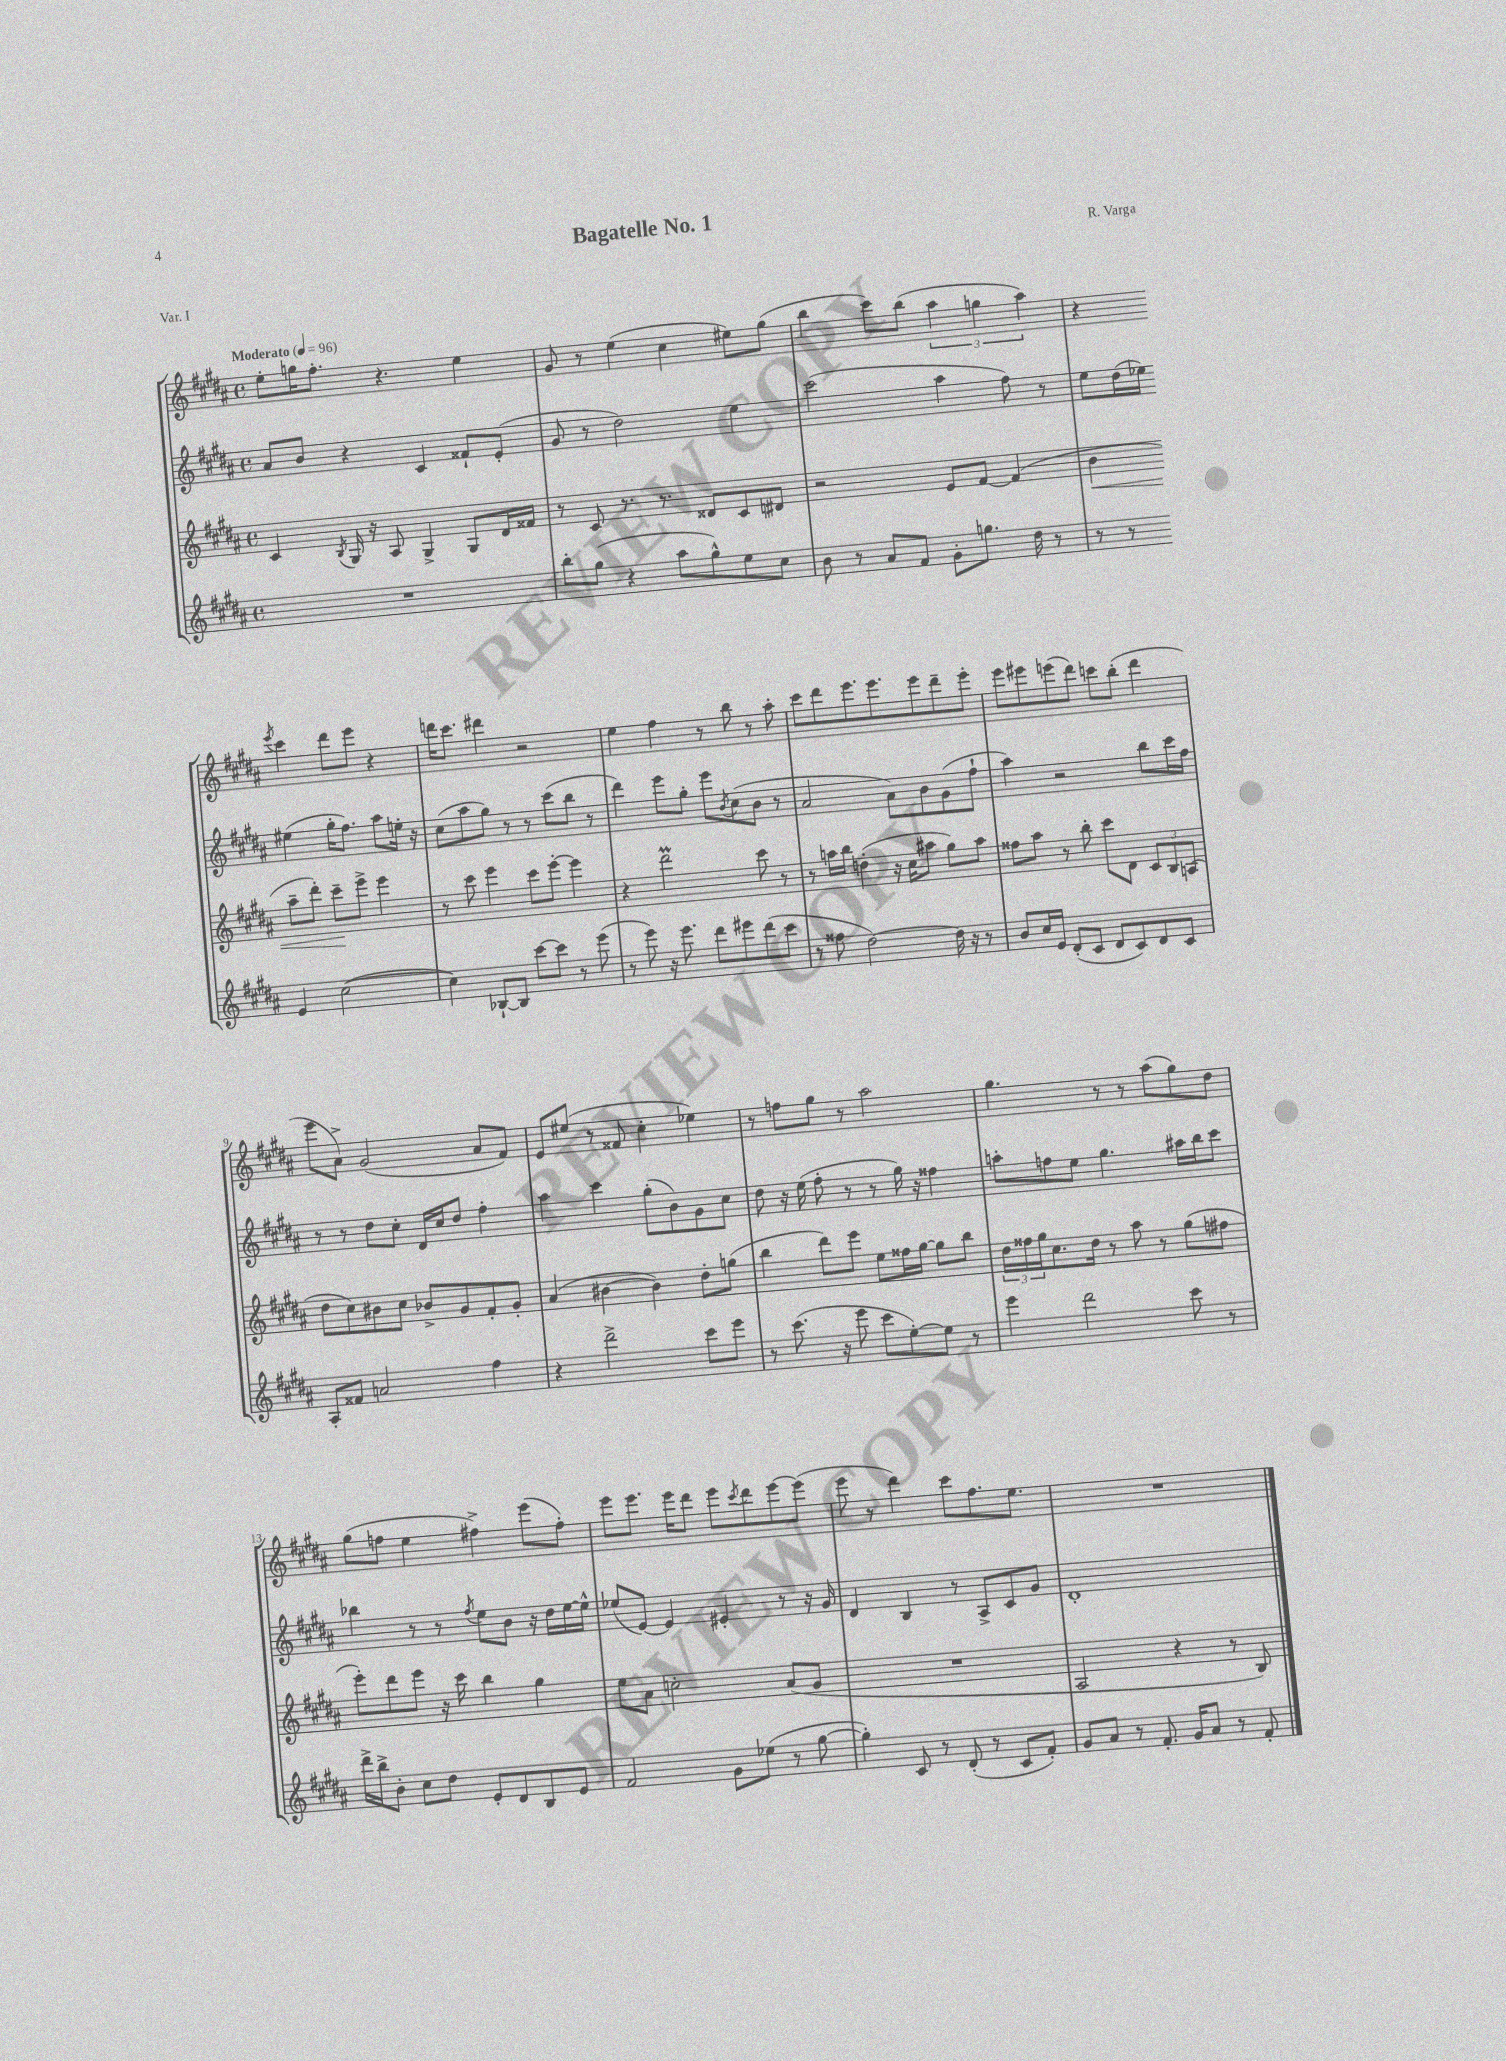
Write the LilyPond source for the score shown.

\header { title = "Bagatelle No. 1" composer = "R. Varga" piece = "Var. I" }
<<
\new StaffGroup <<
\new Staff = "s0" {
    \clef treble \key b \major \defaultTimeSignature \time 4/4 \tempo "Moderato" 4 = 96
    e''8-. g''16 fis''8.-. r4. e''4 |
    gis'8 r8 e''4( cis''4 eis''8) gis''8( |
    b''4 cis'''8) b''8( \tuplet 3/2 { ais''4 g''4 ais''4) } |
    r4 \acciaccatura { e'''8 } cis'''4 dis'''8 e'''8 r4 |
    d'''16 cis'''8. dis'''4 r2 |
    e''4 fis''4 r8 b''8 r8 ais''8-. |
    cis'''8 dis'''8 e'''8. e'''8. e'''8 dis'''8-- e'''8-. |
    e'''8 eis'''8 e'''8( dis'''8) c'''8 b''8-.( dis'''4 |
    e'''8 ais'8->) gis'2( ais'8 fis'8) |
    e'8 eis''8( r8 fisis'8 cis''4-. ees''4) |
    r8 f''8 gis''8 r8 ais''2 |
    gis''4. r8 r8 ais''8( gis''8) dis''8 |
    gis''8( f''8 e''4 fis''4->) e'''8( fis''8-.) |
    e'''8 e'''8. e'''16 dis'''8 e'''8 \acciaccatura { cis'''8 } dis'''8 e'''8~ e'''8( |
    e'''8 r8 dis'''4) cis'''8 fis''8. e''8. |
    R1 \bar "|." |
}
\new Staff = "s1" {
    \clef treble \key b \major \defaultTimeSignature \time 4/4
    ais'8 b'8 r4 cis'4 fisis'8-! e'8-.( |
    gis'8 r8 dis''2) e''4 |
    cis'''2( ais''4 fis''8) r8 |
    e''8 dis''16( ees''16) eis''4( gis''16-. fis''8.) ais''8 e''16-. r16 |
    cis''8( ais''8 gis''8) r8 r8 cis'''8( b''8 r8 |
    dis'''4) e'''8 gis''8-. e'''8 \acciaccatura { b'8 } cis''8( b'8 r8 |
    ais'2 ais'8) b'8 gis'8( fis''8-! |
    ais''4) r2 b''8 cis'''16 fis''16 |
    r8 r8 dis''8 cis''8-. dis'16 cis''16 dis''8 fis''4-. |
    ais''4 cis'''4 gis''8-.( b'8) gis'8 cis''8 |
    dis''8 r16 e''16( fis''8-. r8 r8 gis''16) r16 fisis''4 |
    a''8-. f''8 e''8 gis''4. ais''16 b''16 cis'''8 |
    bes''4 r8 r8 \acciaccatura { fis''8 } e''8 b'8 r16 dis''16 e''16~ e''16-^ |
    ees''8( e'8~) e'4 eis'4-. r8 r16 gis'16 |
    dis'4 b4 r8 ais8-> cis'8 gis'8 |
    dis'1-. \bar "|." |
}
\new Staff = "s2" {
    \clef treble \key b \major \defaultTimeSignature \time 4/4
    cis'4 \acciaccatura { b8 } gis16 r16 ais8 gis4-> gis8 dis'16 fisis'16 |
    r8 cis'8 r8. r8. disis'8 cis'8 dis'8 |
    r2 e'8 fis'8~ fis'4( |
    b'4\< ais''8-- dis'''8-.) cis'''8--\! e'''8-> e'''4 |
    r8 cis'''8 e'''4 cis'''8 e'''8~-. e'''4 |
    r4 dis'''2\prall cis'''8 r8 |
    r8 a''16 b''16 d''4-.( r16 cis''16 ais''8 gis''8) ais''8 |
    fisis''8 ais''8 r8 b''8-. cis'''8 dis'8 \tuplet 3/2 { cis'8 b8 a8( } |
    dis''8 cis''8) bis'8 cis''8 bes'8-> gis'8 fis'8-. gis'8-. |
    ais'4( bis'4~ bis'4) dis''8-. g''8( |
    b''4 dis'''8) e'''8 e''8 fisis''16 gis''16~ gis''8 b''8 |
    \tuplet 3/2 { dis''16 fisis''16 gis''16 } cis''8. dis''16 r8 ais''8 r8 gis''8( fis''8 |
    e'''8-.) dis'''8 e'''8 r16 cis'''16 b''4 gis''4 |
    e''8 ais'8 c''2-. ais'8( gis'8 |
    R1 |
    ais2 r4 r8 b8) \bar "|." |
}
\new Staff = "s3" {
    \clef treble \key b \major \defaultTimeSignature \time 4/4
    R1 |
    b''8-. gis''8( r4 ais''8 gis''8-^) e''8 cis''8 |
    b'8 r8 ais'8 fis'8 gis'8-. g''8. dis''16 r8 |
    r8 r8 e'4 cis''2~( |
    cis''4) bes8~-! bes8 cis'''8~ cis'''8 r8 e'''8( |
    r8 e'''8) r16 e'''8. dis'''8 eis'''8 dis'''8( cis'''8 |
    r8 fisis''8 dis''2~) dis''16 r16 r8 |
    b'8 cis''16 e'16 dis'8-.( cis'8 dis'8 cis'8) dis'8 cis'8 |
    ais8-. fisis'8 a'2 fis''4 |
    r4 dis'''2-> cis'''8 e'''8 |
    r8 cis'''8.( r16 e'''8 cis'''8 e''8~-.) e''8 r8 |
    e'''4 dis'''2 cis'''8 r8 |
    dis'''16-> b''16-> b'8-. cis''8 dis''8 e'8-. dis'8 b8 e'8 |
    fis'2 gis'8 ees''8( r8 gis''8~ |
    gis''4-.) cis'8 r8 dis'8-.( r8 cis'8 fis'8-.) |
    gis'8 ais'8 r8 fis'8.-. gis'16 ais'8 r8 fis'8-. \bar "|." |
}
>>
>>
